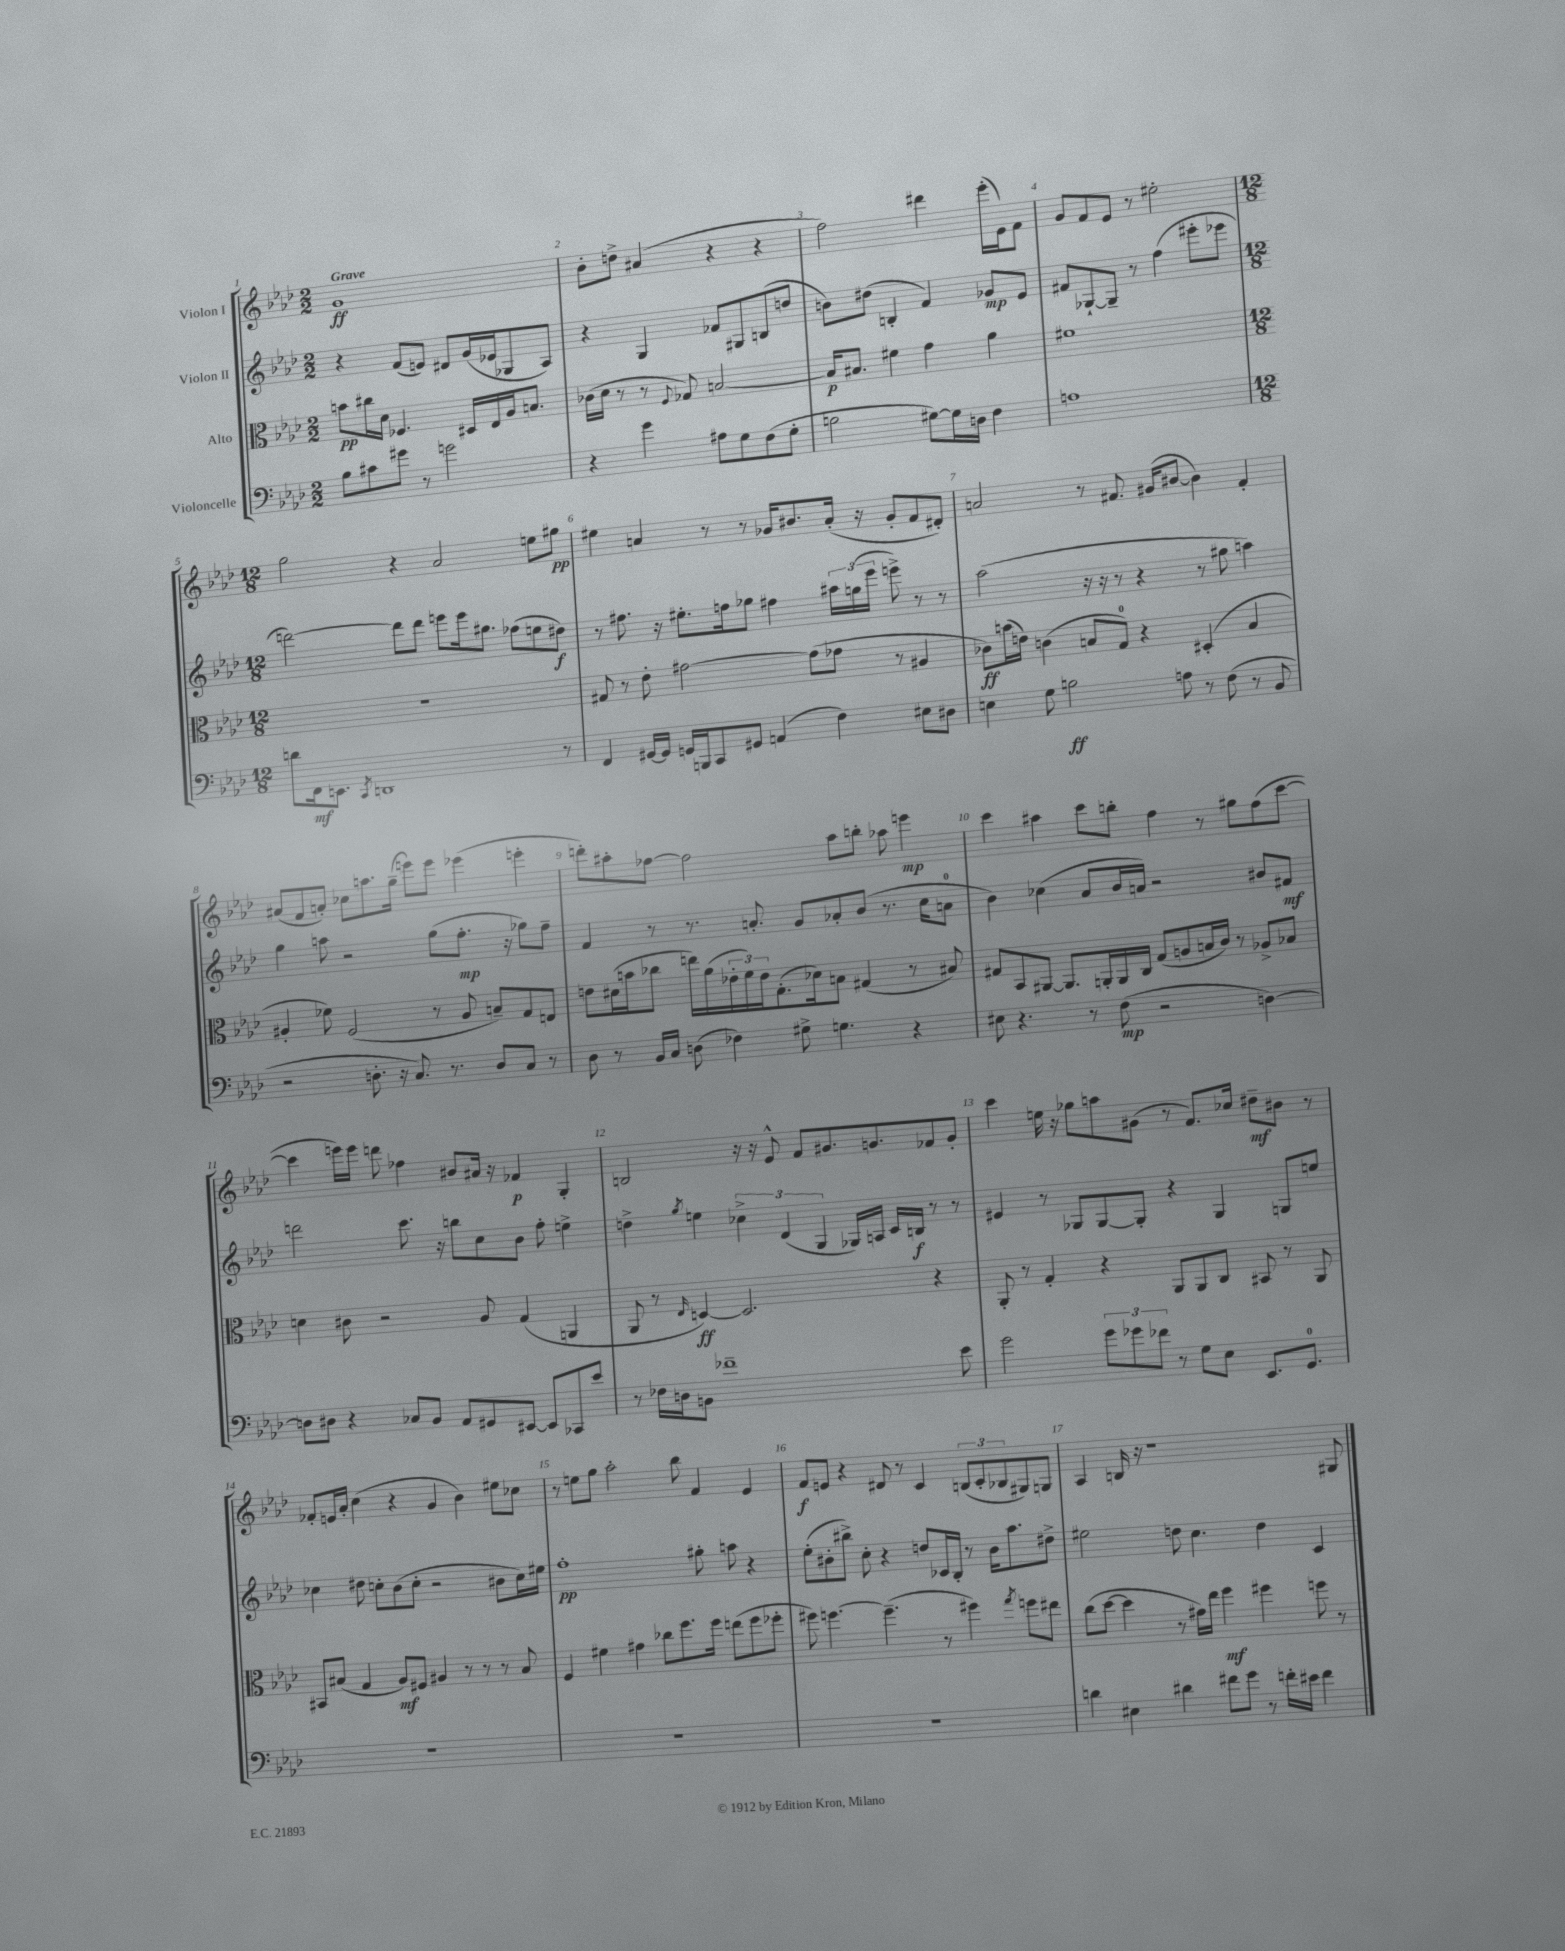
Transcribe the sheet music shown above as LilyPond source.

<<
\new StaffGroup <<
\new Staff = "s0" \with { instrumentName = "Violon I" } {
    \clef treble \key aes \major \numericTimeSignature \time 2/2 \tempo "Grave"
    g'1\ff |
    bes'8-. d''8-> ais'4( r4 r4 |
    f''2) dis'''4 ees'''16-.( ees'16) f'8 |
    g'8 f'8 ees'8 r8 eis''2-. |
    \numericTimeSignature \time 12/8 g''2 r4 aes'2 e''8 gis''8\pp |
    eis''4 a'4 r8 r8 ges'16 bis'8. a'16-.( r16 ges'8-. f'8 dis'8-.) |
    a'2 r8 fis'8. gis'16( bis'8~ bis'4) fis'4-. |
    ais'8( f'8 a'8-.) ces''8 a''8. g''16--( e'''8) e'''8 ees'''4( e'''4-. |
    d'''8-.) ais''8-. fes''8~ fes''2 ais''8 b''8-. aes''8 e'''4\mp |
    c'''4 ais''4 c'''8 b''8-. f''4 r8 gis''8 f''8( c'''8~ |
    c'''4 e'''16) e'''16 d'''8 fes''4 bis'8 ais'16 r16 fes'4\p g4-. |
    b2 r16 r16 ees'8-^ f'8 gis'8. g'8. fes'8 g'8-. |
    c'''4 e''16 r16 ges''8 a''8 gis'8( r8 f'8.) ces''16 dis''8--\mf bis'8 r8 |
    fes'8-. e'16 aes'16-. c''4( r4 g'4 bes'4) eis''8 ces''8 |
    r8 e''8 g''8 aes''2-. bes''8 f'4 ees'4 |
    f'8\f e'8 r4 dis'8 r8 c'4 \tuplet 3/2 { b8( c'8-. bes8 } gis8) g8 |
    aes4 b16 r16 r1 gis8 \bar "|." |
}
\new Staff = "s1" \with { instrumentName = "Violon II" } {
    \clef treble \key aes \major \numericTimeSignature \time 2/2
    r4 f'8( e'8) dis'8 g'16( ees'16 ges8 aes8) |
    r4 g4 fes'8 gis8 b8( d''8 |
    b'8) dis''8( b4-. f'4) ges'8\mp ees'8 |
    fis'8 ges8~-! ges8-- r8 f''4( eis'''8-. ees'''8 |
    \numericTimeSignature \time 12/8 d'''2~) d'''8 d'''8 e'''8 e'''16 gis''8. fes''8( e''8 dis''8\f) |
    r8 fis''8. r16 eis''8.-. f''16 ges''8 fis''4 \tuplet 3/2 { ais''16 g''16( ees'''16 } e'''8->) r8 r8 |
    aes''2( r16 r16 r8 r4 r8 gis''8 a''4) |
    g''4 a''8 r2 g''8( f''8.-.\mp r16 ges''8) f''8-- |
    f'4 r8 r8. a'8.-. g'8 aes'8-. bes'8( r8. c''16 a'8-0 |
    bes'4) ces''4( aes'8 bes'16 a'16) r2 bis'8 fis'8\mf |
    d'''2 c'''8. r16 b''8 c''8 bes'8 f''8-. e''4-> |
    d''4-> \acciaccatura { g''8 } e''4 \tuplet 3/2 { ces''4-> des'4( g4 } ges16) a16 c'16 b16\f r8 r8 |
    eis'4 r8 ges8 ges8~ ges8-. r4 ges4 g8 e''8 |
    ces''4 dis''8 c''8-. bes'8( c''8-. r2 bis'8 c''16) eis''16 |
    f''1-.\pp gis''8-. a''8 r4 |
    ees''8-.( bis'8-. bis''8->) c''8-. r4 d''8 ces'16 bes16-. r8 bis'16 aes''8. dis''8-> |
    eis''2 d''8 c''4. d''4 c'4 \bar "|." |
}
\new Staff = "s2" \with { instrumentName = "Alto" } {
    \clef alto \key aes \major \numericTimeSignature \time 2/2
    b'8\pp cis''16 des'16 fes4. dis16 ees16 aes16 b8. |
    ces'16( des'16 r8 r8 \appoggiatura { f8 } ges8) b2~ |
    b16\p bis8. fis'4 g'4 aes'4 |
    fis'1 |
    \numericTimeSignature \time 12/8 R1. |
    gis8 r8 ees'8-. gis'2~ gis'8( ges'8 r8 ais4 |
    ces'8\ff) b'16( e'16) c'4( b8 g8-0) r4 dis4-.( b4 |
    ais4-. fes'8) f2( r8 ais8 b8--) g8 e8 |
    e'8 dis'16( b'16 ces''8 e''16) aes'16( \tuplet 3/2 { ees'16-. f'16) ees'16 } g8.-.( des'16) b8 gis4( r8 bis8) |
    gis8 bes,8 ais,8~ ais,8. a,16-. a,16 c16 gis8( a8 b16 c'16) r8 aes8-> bes8 |
    d'4 cis'8 r2 aes8 g4( a,4 |
    aes,8 r8 \grace { ees16 } d4~\ff) d2. r4 |
    aes,8-. r8 g4-. r4 aes,8 aes,8 c8 bis,8 r8 aes,8 |
    bis,8 bis8( g4 aes8\mf) fis8 ais4 r8 r8 r8 bis8 |
    f4 fis'4 gis'4 ces''8 f''8. f''16 e''8( f''8 fes''8-. |
    fis''8) f''4.~ f''4.--( r8 fis''4) \acciaccatura { g''8 } f''8 eis''8 |
    c''8( des''8~ des''4 r8 gis'16) ees''16 f''4\mf fis''4 f''8 r8 \bar "|." |
}
\new Staff = "s3" \with { instrumentName = "Violoncelle" } {
    \clef bass \key aes \major \numericTimeSignature \time 2/2
    bes8 cis'8 gis'8 r8 g'2 |
    r4 g'4 ais8 g8 f8( g8-. |
    b2 gis8~) gis16 d16 f4 |
    a1 |
    \numericTimeSignature \time 12/8 d'8 f,16\mf e,8. \acciaccatura { c,8 } d,1 r8 |
    f,4 gis,16~ gis,16 g,16 b,,16 c,8 gis,8 a,4( f4) eis8 dis8 |
    e4 g8 b2\ff a8 r8 f8( r8 bes,8 |
    r2 d8.-. r16 c8.) r8. d8 c8 r8 |
    des8 r8 bes,16 c16 d8( fes4) gis8-> g4. r4 |
    eis8 r4. r8 f8\mp( r2 d4~) |
    d8 dis8 r4 ces8 bes,8 aes,8 gis,8 eis,8~ eis,8 ces,8 ees'8 |
    r8 fes16 d16 b,8 fes'1-- ees'8 |
    g'2 \tuplet 3/2 { g'8 ges'8 fes'8 } r8 g8 ees8 ees,8. g,8.-0 |
    R1. |
    R1. |
    R1. |
    d'4 eis4 dis'4 fis'8 g'8 r8 f'16-. eis'16 f'4 \bar "|." |
}
>>
>>
\layout { \context { \Score \override BarNumber.break-visibility = ##(#f #t #t) barNumberVisibility = #all-bar-numbers-visible } }
